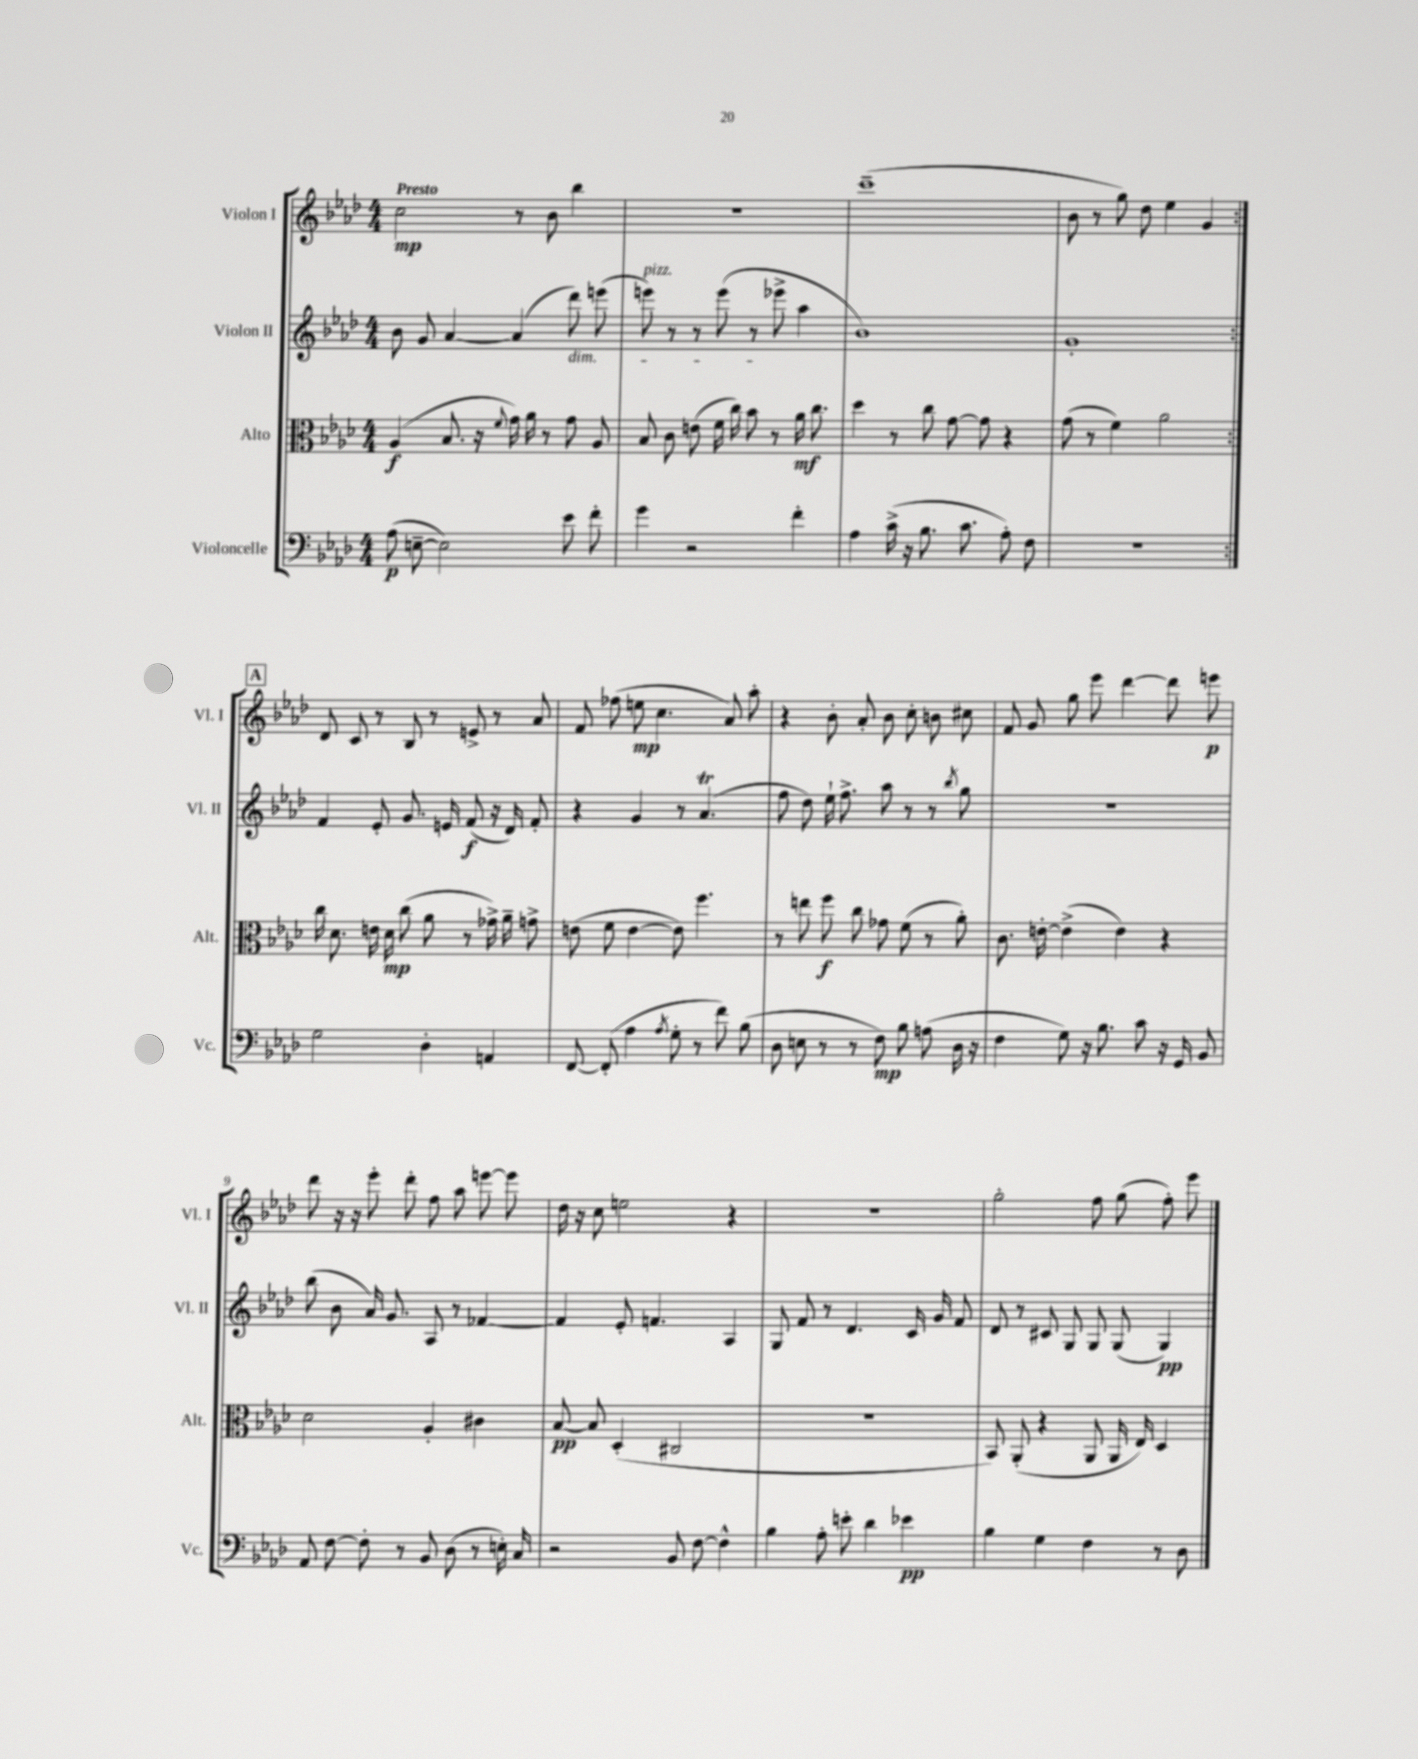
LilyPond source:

<<
\new StaffGroup <<
\new Staff = "s0" \with { instrumentName = "Violon I" shortInstrumentName = "Vl. I" } {
    \clef treble \key aes \major \numericTimeSignature \time 4/4 \tempo "Presto"
    \autoBeamOff \repeat volta 2 { c''2\mp r8 bes'8 bes''4 |
    R1 |
    c'''1--( |
    bes'8 r8 g''8) des''8 ees''4 g'4 | }
    \mark \markup { \box "A" } des'8 c'8 r8 bes8 r8 e'8-> r8 aes'8 |
    f'8 fes''8( e''8\mp c''4. aes'8) aes''8-. |
    r4 bes'8-. aes'8-. bes'8 c''8-. b'8 cis''8 |
    f'8 g'8 g''8 ees'''8 des'''4~ des'''8 e'''8\p |
    des'''8 r16 r16 ees'''8-. des'''8-. f''8 aes''8 e'''8~ e'''8 |
    des''16 r16 c''8 e''2 r4 |
    R1 |
    g''2-. f''8 g''8( f''8-.) ees'''8 \bar "|." |
}
\new Staff = "s1" \with { instrumentName = "Violon II" shortInstrumentName = "Vl. II" } {
    \clef treble \key aes \major \numericTimeSignature \time 4/4
    \autoBeamOff \repeat volta 2 { bes'8 g'8 aes'4~ aes'4( des'''8\dim) e'''8( |
    e'''8^\markup { \italic "pizz." }) r8 r8 e'''8( r8 ees'''8->\! aes''4 |
    bes'1) |
    g'1-. | }
    \mark \markup { \box "A" } f'4 ees'8-. g'8. e'16 f'8\f( r16 des'16) f'8-. |
    r4 g'4 r8 aes'4.\trill( |
    f''8 des''8) ees''16-! f''8.-> aes''8 r8 r8 \acciaccatura { bes''8 } g''8 |
    R1 |
    bes''8( bes'8 aes'16) g'8. aes8 r8 fes'4~ |
    fes'4 ees'8-. f'4. aes4 |
    g8 f'8 r8 des'4. c'16 g'16 f'8 |
    des'8 r8 cis'8 g8 g8 g8( g4\pp) \bar "|." |
}
\new Staff = "s2" \with { instrumentName = "Alto" shortInstrumentName = "Alt." } {
    \clef alto \key aes \major \numericTimeSignature \time 4/4
    \autoBeamOff \repeat volta 2 { aes4\f( bes8. r16 \appoggiatura { f'8 } g'16) aes'16 r8 g'8 aes8 |
    bes8 c'8 e'8( f'16 c''16) bes'8 r8 aes'16\mf c''8. |
    des''4 r8 c''8 g'8~ g'8 r4 |
    g'8( r8 f'4) aes'2 | }
    \mark \markup { \box "A" } c''16 des'8. e'16 des'16\mp c''8( aes'8 r8 ges'16->) aes'16-- g'8-> |
    e'8( f'8 e'4~ e'8) f''4. |
    r8 e''8 f''8\f c''8 ges'8 f'8( r8 aes'8-.) |
    c'8. e'16~-. e'4->( e'4) r4 |
    des'2 aes4-. cis'4 |
    bes8~\pp bes8 des4-.( cis2 |
    R1 |
    bes,8) aes,8-.( r4 aes,8 aes,16 ees16) des4 \bar "|." |
}
\new Staff = "s3" \with { instrumentName = "Violoncelle" shortInstrumentName = "Vc." } {
    \clef bass \key aes \major \numericTimeSignature \time 4/4
    \autoBeamOff \repeat volta 2 { aes8\p( e8~-- e2) ees'8 f'8-. |
    g'4 r2 f'4-. |
    aes4 c'16->( r16 bes8. c'8. aes8-.) f8 |
    R1 | }
    \mark \markup { \box "A" } g2 des4-. a,4 |
    f,8~ f,8-.( aes4 \acciaccatura { aes8 } g8-. r8 f'8) bes8( |
    des8 e8 r8 r8 f8\mp) bes8 a8( des16 r16 |
    f4 g8) r16 bes8. c'8 r16 g,16 bes,8 |
    aes,8 f8~ f8-. r8 bes,8 des8( r8 e16-.) c16 |
    r2 bes,8 f8~ f4-^ |
    bes4 aes8-. e'8-. des'4 ees'4\pp |
    bes4 g4 f4 r8 des8 \bar "|." |
}
>>
>>
